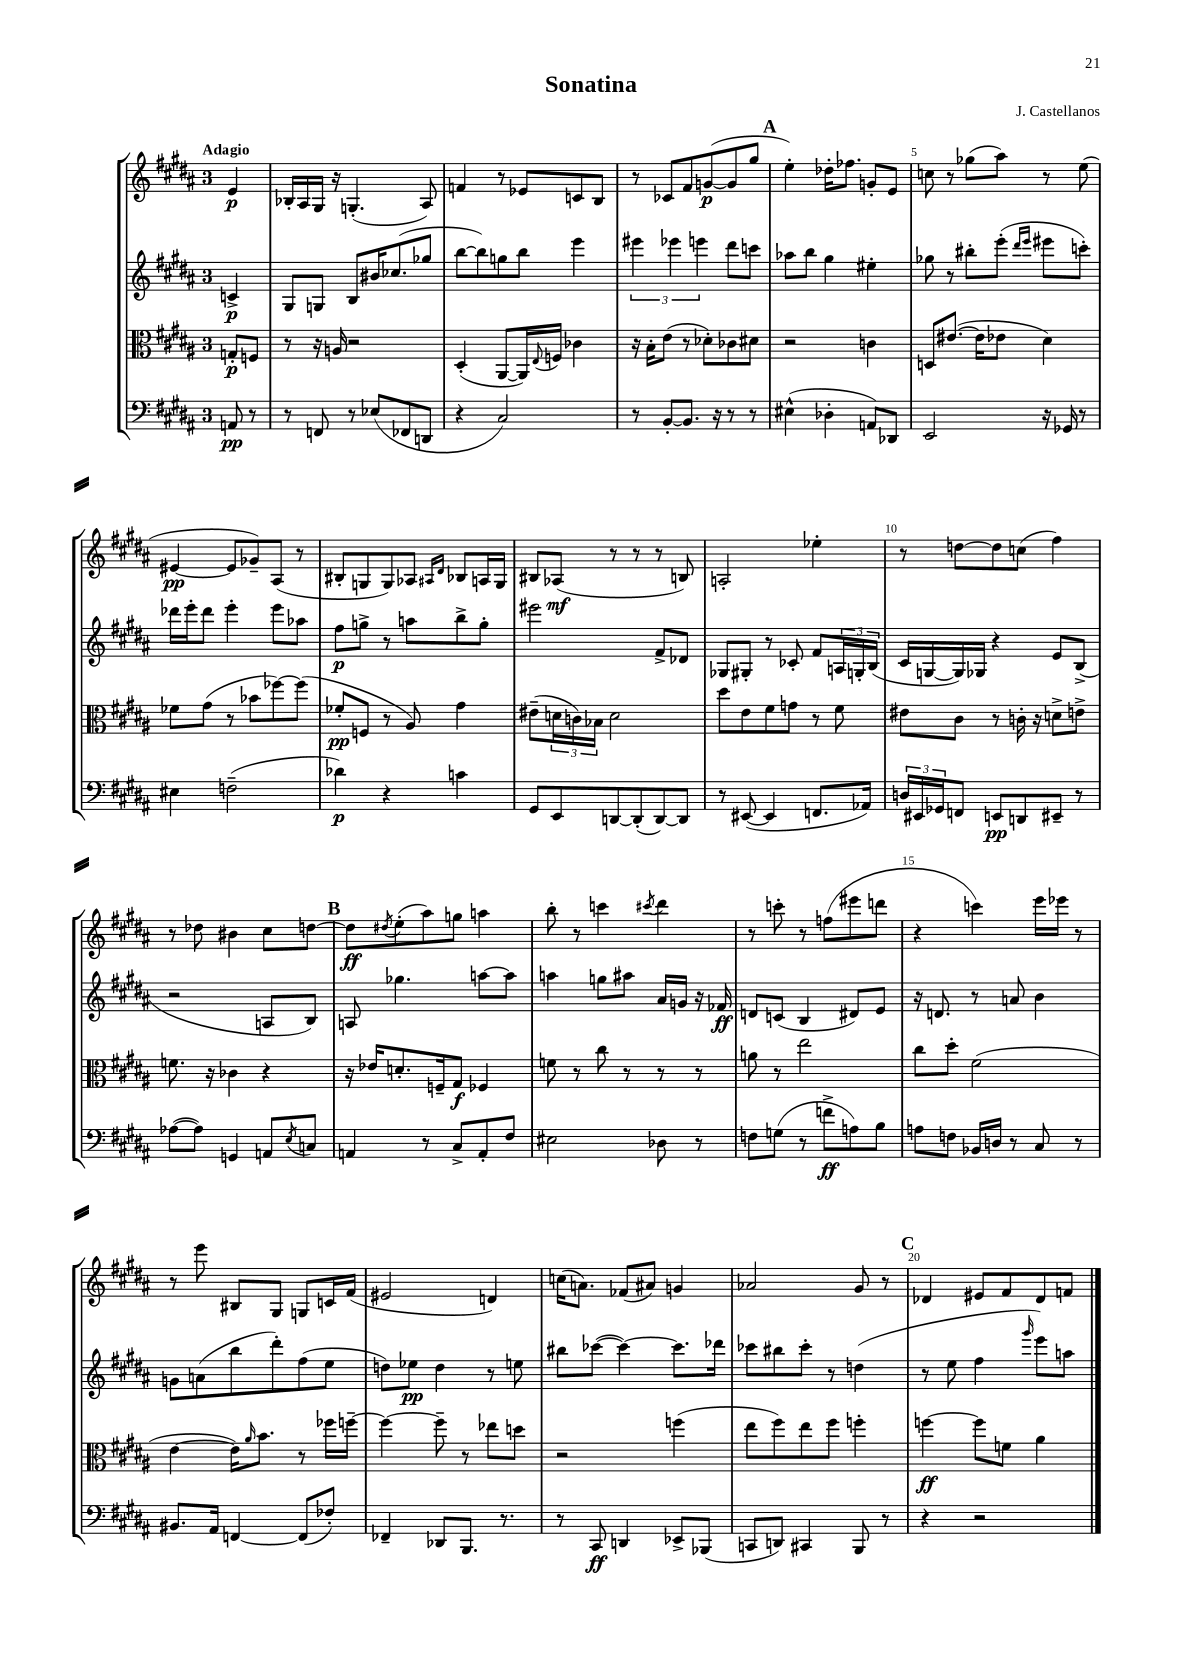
\header { title = "Sonatina" composer = "J. Castellanos" }
<<
\new StaffGroup <<
\new Staff = "s0" {
    \clef treble \key b \major \once \override Staff.TimeSignature.style = #'single-digit \time 3/4 \partial 4 \tempo "Adagio"
    e'4\p |
    bes16-. ais16 gis16 r16 g4.-.( ais8) |
    f'4 r8 ees'8 c'8 b8 |
    r8 ces'8 fis'8 g'8~\p( g'8 gis''8 |
    \mark \markup { \bold "A" } e''4-.) des''16-. fes''8. g'8-. e'8 |
    c''8 r8 ges''8( ais''8) r8 e''8( |
    eis'4~\pp eis'8 ges'8--) ais8( r8 |
    bis8-. g8 g8) aes8 \grace { ais16 dis'16 } bes8 a16 g16 |
    bis8 aes8\mf( r8 r8 r8 b8) |
    a2-. ees''4-. |
    r8 d''8~ d''8 c''8( fis''4) |
    r8 des''8 bis'4 cis''8 d''8~ |
    \mark \markup { \bold "B" } d''8\ff \acciaccatura { dis''8 } e''8-.( ais''8) g''8 a''4 |
    b''8-. r8 c'''4 \acciaccatura { cis'''8 } dis'''4 |
    r8 c'''8-. r8 f''8( eis'''8 d'''8 |
    r4 c'''4) e'''16 ees'''16 r8 |
    r8 e'''8 bis8 gis8 g8 c'16 fis'16( |
    eis'2 d'4) |
    c''16( a'8.) fes'8( ais'8) g'4 |
    aes'2 gis'8 r8 |
    \mark \markup { \bold "C" } des'4 eis'8 fis'8 des'8 f'8 \bar "|." |
}
\new Staff = "s1" {
    \clef treble \key b \major \once \override Staff.TimeSignature.style = #'single-digit \time 3/4 \partial 4
    c'4->\p |
    gis8 g8 b8 bis'16 ces''8.( ges''8 |
    b''8~ b''8) g''8 b''8 e'''4 |
    \tuplet 3/2 { eis'''4 ees'''4 e'''4 } dis'''8 c'''8 |
    \mark \markup { \bold "A" } aes''8 b''8 gis''4 eis''4-. |
    ges''8 r8 bis''8-. e'''8-.( \grace { dis'''16 e'''16 } eis'''8 c'''8-.) |
    des'''16 e'''16-. des'''8 e'''4-. e'''8 aes''8 |
    fis''8\p g''8-> r8 a''8 b''8-> g''8-. |
    eis'''2 fis'8-> des'8 |
    ges8 gis8-. r8 ces'8-. fis'8 \tuplet 3/2 { a16 g16-. b16( } |
    cis'16 g16~ g16) ges16 r4 e'8 b8->( |
    r2 a8 b8) |
    \mark \markup { \bold "B" } a8 ges''4. a''8~ a''8 |
    a''4 g''8 ais''8 ais'16 g'16 r16 fes'16\ff |
    d'8 c'8( b4 dis'8) e'8 |
    r16 d'8. r8 a'8 b'4 |
    g'8 a'8( b''8 dis'''8-.) fis''8( e''8 |
    d''8) ees''8\pp d''4 r8 e''8 |
    bis''8 ces'''8~( ces'''4~) ces'''8. des'''16 |
    ces'''8 bis''8 ces'''8-. r8 d''4( |
    \mark \markup { \bold "C" } r8 e''8 fis''4 \grace { gis'''16 } e'''8) a''8 \bar "|." |
}
\new Staff = "s2" {
    \clef alto \key b \major \once \override Staff.TimeSignature.style = #'single-digit \time 3/4 \partial 4
    g8-.\p f8 |
    r8 r16 a16 r2 |
    dis4-.( ais,8~ ais,16) \appoggiatura { e8 } f16 ces'4 |
    r16 b16-. e'8( r8 des'8-.) ces'8 dis'8 |
    \mark \markup { \bold "A" } r2 c'4 |
    d8 eis'8.~( eis'16 ees'8 dis'4) |
    fes'8 gis'8( r8 bes'8 fes''8~) fes''8( |
    fes'8-.\pp f8 r8 ais8) gis'4 |
    eis'8--( \tuplet 3/2 { d'16 c'16) bes16 } d'2 |
    dis''8 e'8 fis'8 g'8 r8 fis'8 |
    eis'8 cis'8 r8 c'16-. r16 d'8-> e'8-> |
    f'8. r16 ces'4 r4 |
    \mark \markup { \bold "B" } r16 ees'16 d'8.-. f16-- gis8\f fes4 |
    f'8 r8 cis''8 r8 r8 r8 |
    a'8 r8 e''2 |
    cis''8 dis''8-. fis'2( |
    e'4~ e'16) \grace { ais'16 } b'8. r8 fes''16 f''16~-- |
    f''4~ f''8-- r8 ees''8 d''8 |
    r2 f''4( |
    e''8 fis''8) e''8 fis''8 f''4-. |
    \mark \markup { \bold "C" } f''4~\ff f''8 f'8 ais'4 \bar "|." |
}
\new Staff = "s3" {
    \clef bass \key b \major \once \override Staff.TimeSignature.style = #'single-digit \time 3/4 \partial 4
    a,8\pp r8 |
    r8 f,8 r8 ees8( fes,8 d,8 |
    r4 cis2) |
    r8 b,8~-. b,8. r16 r8 r8 |
    \mark \markup { \bold "A" } eis4-^( des4-. a,8) des,8 |
    e,2 r16 ges,16 r8 |
    eis4 f2--( |
    des'4\p) r4 c'4 |
    gis,8 e,8 d,8~ d,8-.( d,8~) d,8 |
    r8 eis,8~( eis,4 f,8. aes,16) |
    \tuplet 3/2 { d16 eis,16 ges,16 } f,8 e,8\pp d,8 eis,8-- r8 |
    aes8~( aes8) g,4 a,8 \acciaccatura { e8 } c8 |
    \mark \markup { \bold "B" } a,4 r8 cis8-> a,8-. fis8 |
    eis2 des8 r8 |
    f8 g8( r8 f'8->\ff a8) b8 |
    a8 f8 bes,16 d16 r8 cis8 r8 |
    bis,8. ais,16 f,4~ f,8( fes8-.) |
    fes,4-- des,8 b,,8. r8. |
    r8 cis,8\ff d,4 ees,8-> bes,,8( |
    c,8 d,8) cis,4 b,,8 r8 |
    \mark \markup { \bold "C" } r4 r2 \bar "|." |
}
>>
>>
\layout { \context { \Score \override BarNumber.break-visibility = ##(#f #t #t) barNumberVisibility = #(every-nth-bar-number-visible 5) } }
